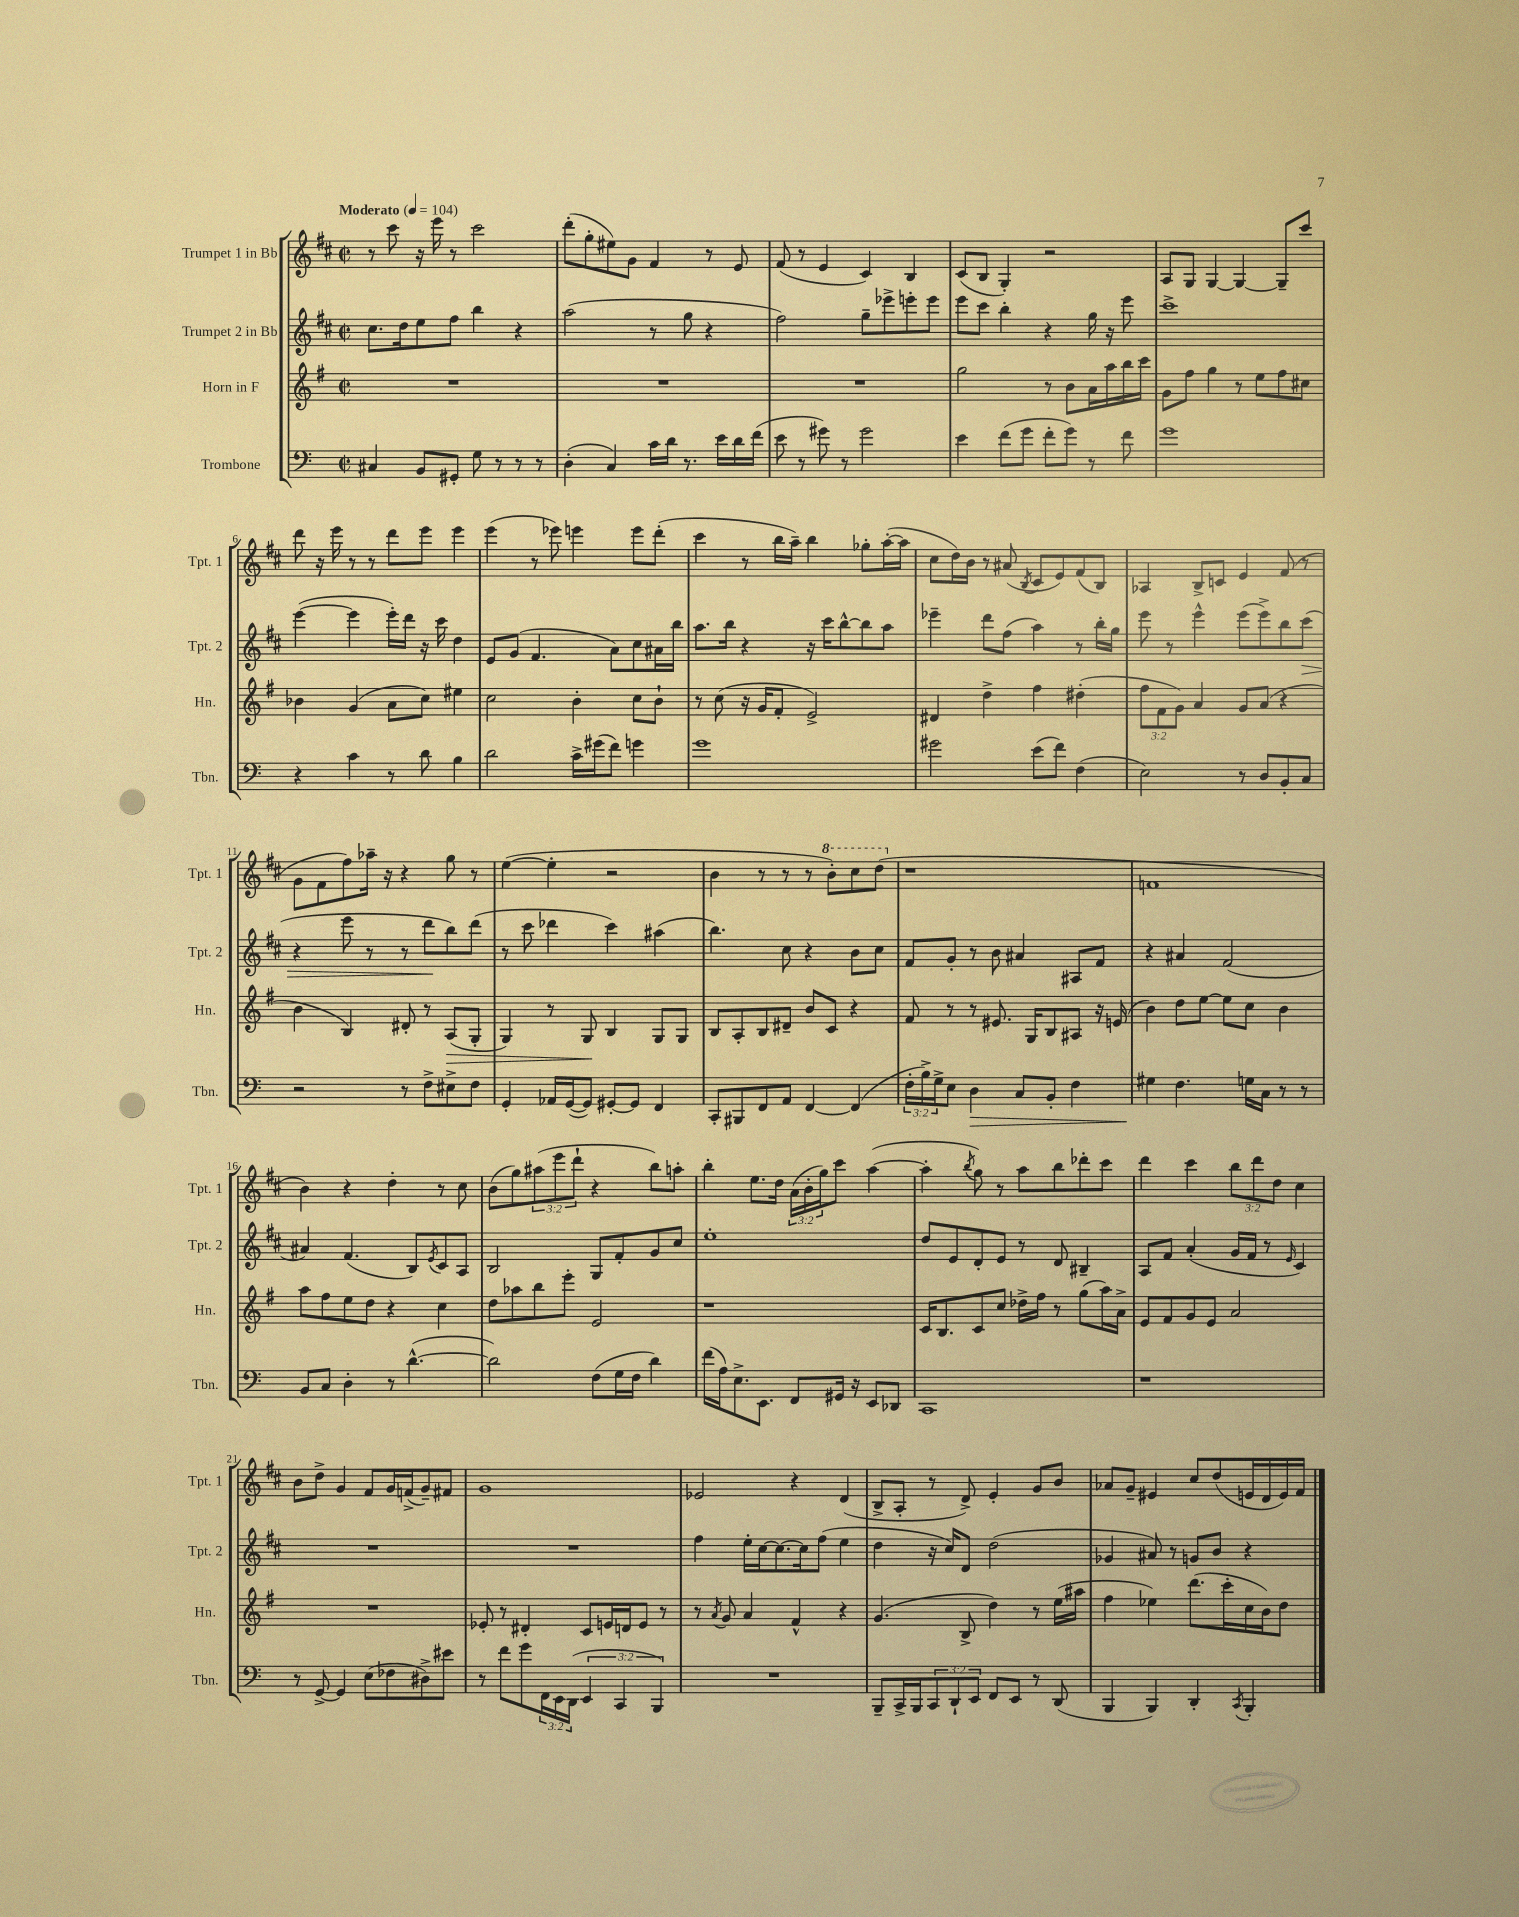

**kern	**kern	**kern	**kern
*staff4	*staff3	*staff2	*staff1
*clefF4	*clefG2	*clefG2	*clefG2
*k[]	*k[f#]	*k[f#c#]	*k[f#c#]
*M2/2	*M2/2	*M2/2	*M2/2
*met(c|)	*met(c|)	*met(c|)	*met(c|)
*MM104	*MM104	*MM104	*MM104
4C#/	1r	8.cc#\L	8r
.	.	.	8ccc#\
.	.	16dd\k	.
8BB/L	.	8ee\	16r
.	.	.	16eee\
8GG#'/J	.	8ff#\J	8r
8G\	.	4bb\	2ccc#\
8r	.	.	.
8r	.	4r	.
8r	.	.	.
=	=	=	=
(4D'\	1r	(2aa\	(8ddd'\L
.	.	.	8gg'\
4C/)	.	.	8ee#\)
.	.	.	8g\J
16c\LL	.	8r	4f#/
16d\JJ	.	.	.
8.r	.	8gg\	.
.	.	4r	8r
16e\LL	.	.	.
16d\	.	.	8e/
(16f\JJ	.	.	.
=	=	=	=
8e\	1r	2ff#\)	(8f#/
8r	.	.	8r
8g#\)	.	.	4e/
8r	.	.	.
2g#\	.	8gg~\L	4c#/)
.	.	8eee-^\	.
.	.	8eee'\	4B/
.	.	8eee\J	.
=	=	=	=
4e\	2gg\	8eee\L	(8c#/L
.	.	8ccc#\J	8B/J
(8f\L	.	4bb'\	4G'/)
8g\J	.	.	.
8f'\L	8r	4r	2r
8g\J)	8b\L	.	.
8r	16a\L	16gg\	.
.	16aa\	16r	.
8f\	16bb\	8eee\	.
.	16ccc\JJ	.	.
=	=	=	=
1g	8g\L	1ccc#^	8A/L
.	8ff#\J	.	8G/J
.	4gg\	.	[4G/
.	8r	.	4G/_
.	8ee\L	.	.
.	8ff#\	.	8G~/]L
.	8cc#\J	.	8ccc#/J
=	=	=	=
4r	4b-\	([4eee\	8ddd\
.	.	.	16r
.	.	.	16eee\
4c\	(4g/	4eee\]	8r
.	.	.	8r
8r	8a\L	16eee'\LL)	8ddd\L
.	.	16ddd\JJ	.
8d\	8cc\J)	16r	8eee\J
.	.	16ccc#\	.
4B\	4ee#\	4dd\	4eee\
=	=	=	=
2d\	2cc\	8e/L	(4eee\
.	.	(8g/J	.
.	.	4.f#/	8r
.	.	.	8eee-\)
16c^\LL	4b'\	.	4eee\
(16g#\J	.	.	.
8f\J)	.	8a\L)	.
4g\	8cc\L	8cc#\	8eee\L
.	8b`\J	16a#\L	(8ddd'\J
.	.	16bb\JJ	.
=	=	=	=
1g	8r	8.aa\L	4ccc#\
.	(8cc\	.	.
.	.	16bb\Jk	.
.	16r	4r	8r
.	16g/LK	.	.
.	8f#'/J	.	16bb\LL
.	.	.	16aa~\JJ)
.	2e^/)	16r	4bb\
.	.	16ccc#\LK	.
.	.	[8bb^^\	.
.	.	8bb\]	8gg-'\L
.	.	8aa\J	([16aa'\L
.	.	.	16aa\]JJ
=	=	=	=
2g#\	4d#/	4eee-~\	8cc#\L
.	.	.	16dd\L)
.	.	.	16b\JJ
.	4dd^\	8ddd\L	8r
.	.	(8ff#\J	(8a#/
.	.	.	8qB/
(8e\L	4ff#\	4aa\)	8c#/L
8f\J)	.	.	8e/)
(4F\	(4dd#'\	8r	(8f#/
.	.	16bb'\LL	8B/J)
.	.	16gg\JJ	.
=	=	=	=
2E\)	12ff#\L	8eee\	4A-/
.	12f#\	.	.
.	.	8r	.
.	12g\J)	.	.
.	4a/	4eee^^\	8B^/L
.	.	.	8c/J
8r	8g/L	(8eee\L	4e/
8D/L	(8a/J	8eee^\)	.
8BB'/	4r	8bb\	(8f#/
8C/J	.	(8ccc#\J	8r
=	=	=	=
2r	4b\	4r	8g\L
.	.	.	8f#\
.	4B/)	8eee\	8ff#\)
.	.	8r	16aa-~\Jk
.	.	.	16r
8r	8d#'/	8r	4r
8F^\L	8r	8ddd\L	.
8E#^\	(8A/L	8bb\)	8gg\
8F\J	8G'/J	(8ddd\J	8r
=	=	=	=
4GG'/	4G/)	8r	([4ee\
.	.	8ccc#\	.
16AA-/LL	8r	4ddd-\	4ee'\]
([16GG/J	.	.	.
8GG/]J)	8G/	.	.
[8GG#'/L	4B/	4ccc#\)	2r
8GG#/]J	.	.	.
4FF/	8G/L	(4aa#\	.
.	8G/J	.	.
=	=	=	=
8CC'/L	8B/L	4.bb\)	4b\
8BBB#/	8A'/	.	.
8FF/	8B/	.	8r
8AA/J	8d#~/J	8cc#\	8r
[4FF/	8b/L	4r	8r
.	8c/J	.	8bb'\L)
(4FF/]	4r	8b\L	8ccc#\
.	.	8cc#\J	(8ddd\J
=	=	=	=
24F'\LL	8f#/	8f#/L	1r
24B^\)	.	.	.
24G^\J	.	.	.
8E\J	8r	8g'/J	.
4D\	8r	8r	.
.	8.e#/	8b\	.
8C/L	.	4a#/	.
.	16G/LK	.	.
8BB'/J	8B/	.	.
4F\	8A#/J	8A#/L	.
.	16r	8f#/J	.
.	(16e/	.	.
=	=	=	=
4G#\	4b\)	4r	1f
4.F\	8dd\L	4a#/	.
.	[8ee\J	.	.
.	8ee\]L	(2f#/	.
16G\LL	8cc\J	.	.
16C\JJ	.	.	.
8r	4b\	.	.
8r	.	.	.
=	=	=	=
8BB/L	8aa\L	4a#/)	4b\)
8C/J	8ff#\	.	.
4D'\	8ee\	(4.f#/	4r
.	8dd\J	.	.
8r	4r	.	4dd'\
([4.d^^\	.	8B/L)	.
.	.	8qe/	.
.	4cc\	8c#/	8r
.	.	8A/J	8cc#\
=	=	=	=
2d\])	8dd\L	2B/	(8b\L
.	8aa-\	.	8gg\)
.	8bb\	.	(12aa#\
.	.	.	12eee\
.	8eee'\J	.	.
.	.	.	12ddd`\J
(8F\L	2e/	8G/L	4r
16G\L	.	8f#'/	.
16F\JJ	.	.	.
4d\)	.	8g/	8bb\L)
.	.	8cc#/J	8aa'\J
=	=	=	=
(16f\LL	1r	1ee'	4bb'\
16A\J)	.	.	.
8.E^\	.	.	.
.	.	.	8.ee\L
8.EE\J	.	.	.
.	.	.	16dd\Jk
8FF/L	.	.	(24a\LL
.	.	.	24b'\
.	.	.	24gg\J)
16GG#/Jk	.	.	8ccc#\J
16r	.	.	.
8EE/L	.	.	([4aa\
8DD-/J	.	.	.
=	=	=	=
1CC	16c/LK	8dd/L	4aa'\]
.	8.B/	.	.
.	.	8e/	.
.	.	.	8qbb/
.	8c/	8d'/	8gg\)
.	8cc/J	8e/J	8r
.	16dd-^\LL	8r	8aa\L
.	16ff#\JJ	.	.
.	8r	8d/	8bb\
.	(8gg\L	4B#~/	8ddd-'\
.	16aa\L)	.	8ccc#\J
.	16a^\JJ	.	.
=	=	=	=
1r	8e/L	8A/L	4ddd\
.	8f#/	8f#/J	.
.	8g/	(4a'/	4ccc#\
.	8e/J	.	.
.	2a/	16g/LL	12bb\L
.	.	16f#/JJ	.
.	.	.	12ddd\
.	.	8r	.
.	.	.	12dd\J
.	.	16qqe/	.
.	.	4c#/)	4cc#\
=	=	=	=
8r	1r	1r	8b\L
[8GG^/	.	.	8dd^\J
4GG/]	.	.	4g/
(8E\L	.	.	8f#/L
8F-\	.	.	16g/L
.	.	.	(16f^/J
8D#^\)	.	.	8g~/)
8e#\J	.	.	8f#/J
=	=	=	=
8r	8e-'/	1r	1g
8f\L	8r	.	.
8g\	4d#'/	.	.
24FF\L	.	.	.
24EE\	.	.	.
(24DD\JJ	.	.	.
6EE/	8c/L	.	.
.	16e/L	.	.
6CC/	.	.	.
.	16d/J	.	.
.	8e/J	.	.
6BBB/)	.	.	.
.	8r	.	.
=	=	=	=
1r	8r	4ff#\	2e-/
.	8qa/	.	.
.	8g/	.	.
.	4a/	16ee'\LL	.
.	.	[16cc#\J	.
.	.	8.cc#\_	.
.	4f#^^/	.	4r
.	.	16cc#\]k	.
.	.	(8ff#\J	.
.	4r	4ee\	(4d/
=	=	=	=
8BBB~/L	(4.g/	4dd\	8B^/L
16CC^/L	.	.	8A'/J
16BBB/J	.	.	.
12CC/	.	16r	8r
.	.	16cc#/LK)	.
12DD`/	.	.	.
.	8B^/	8d/J	8d^/)
12EE/J	.	.	.
8FF/L	4dd\)	(2dd\	4e'/
8EE/J	.	.	.
8r	8r	.	8g/L
(8DD/	(16ee\LL	.	8b/J
.	16aa#\JJ	.	.
=	=	=	=
4BBB/	4ff#\	4g-/	8a-/L
.	.	.	8g~/J
4BBB/)	4ee-\)	8a#/)	4e#/
.	.	8r	.
4DD'/	(8.ddd\L	8g/L	8cc#/L
.	.	8b/J	(8dd/
.	16ccc'\L	.	.
8qCC/	.	.	.
4BBB'/	16cc\	4r	16e/L
.	16b\J)	.	16d/
.	8dd\J	.	16e/)
.	.	.	16f#/JJ
==	==	==	==
*-	*-	*-	*-
